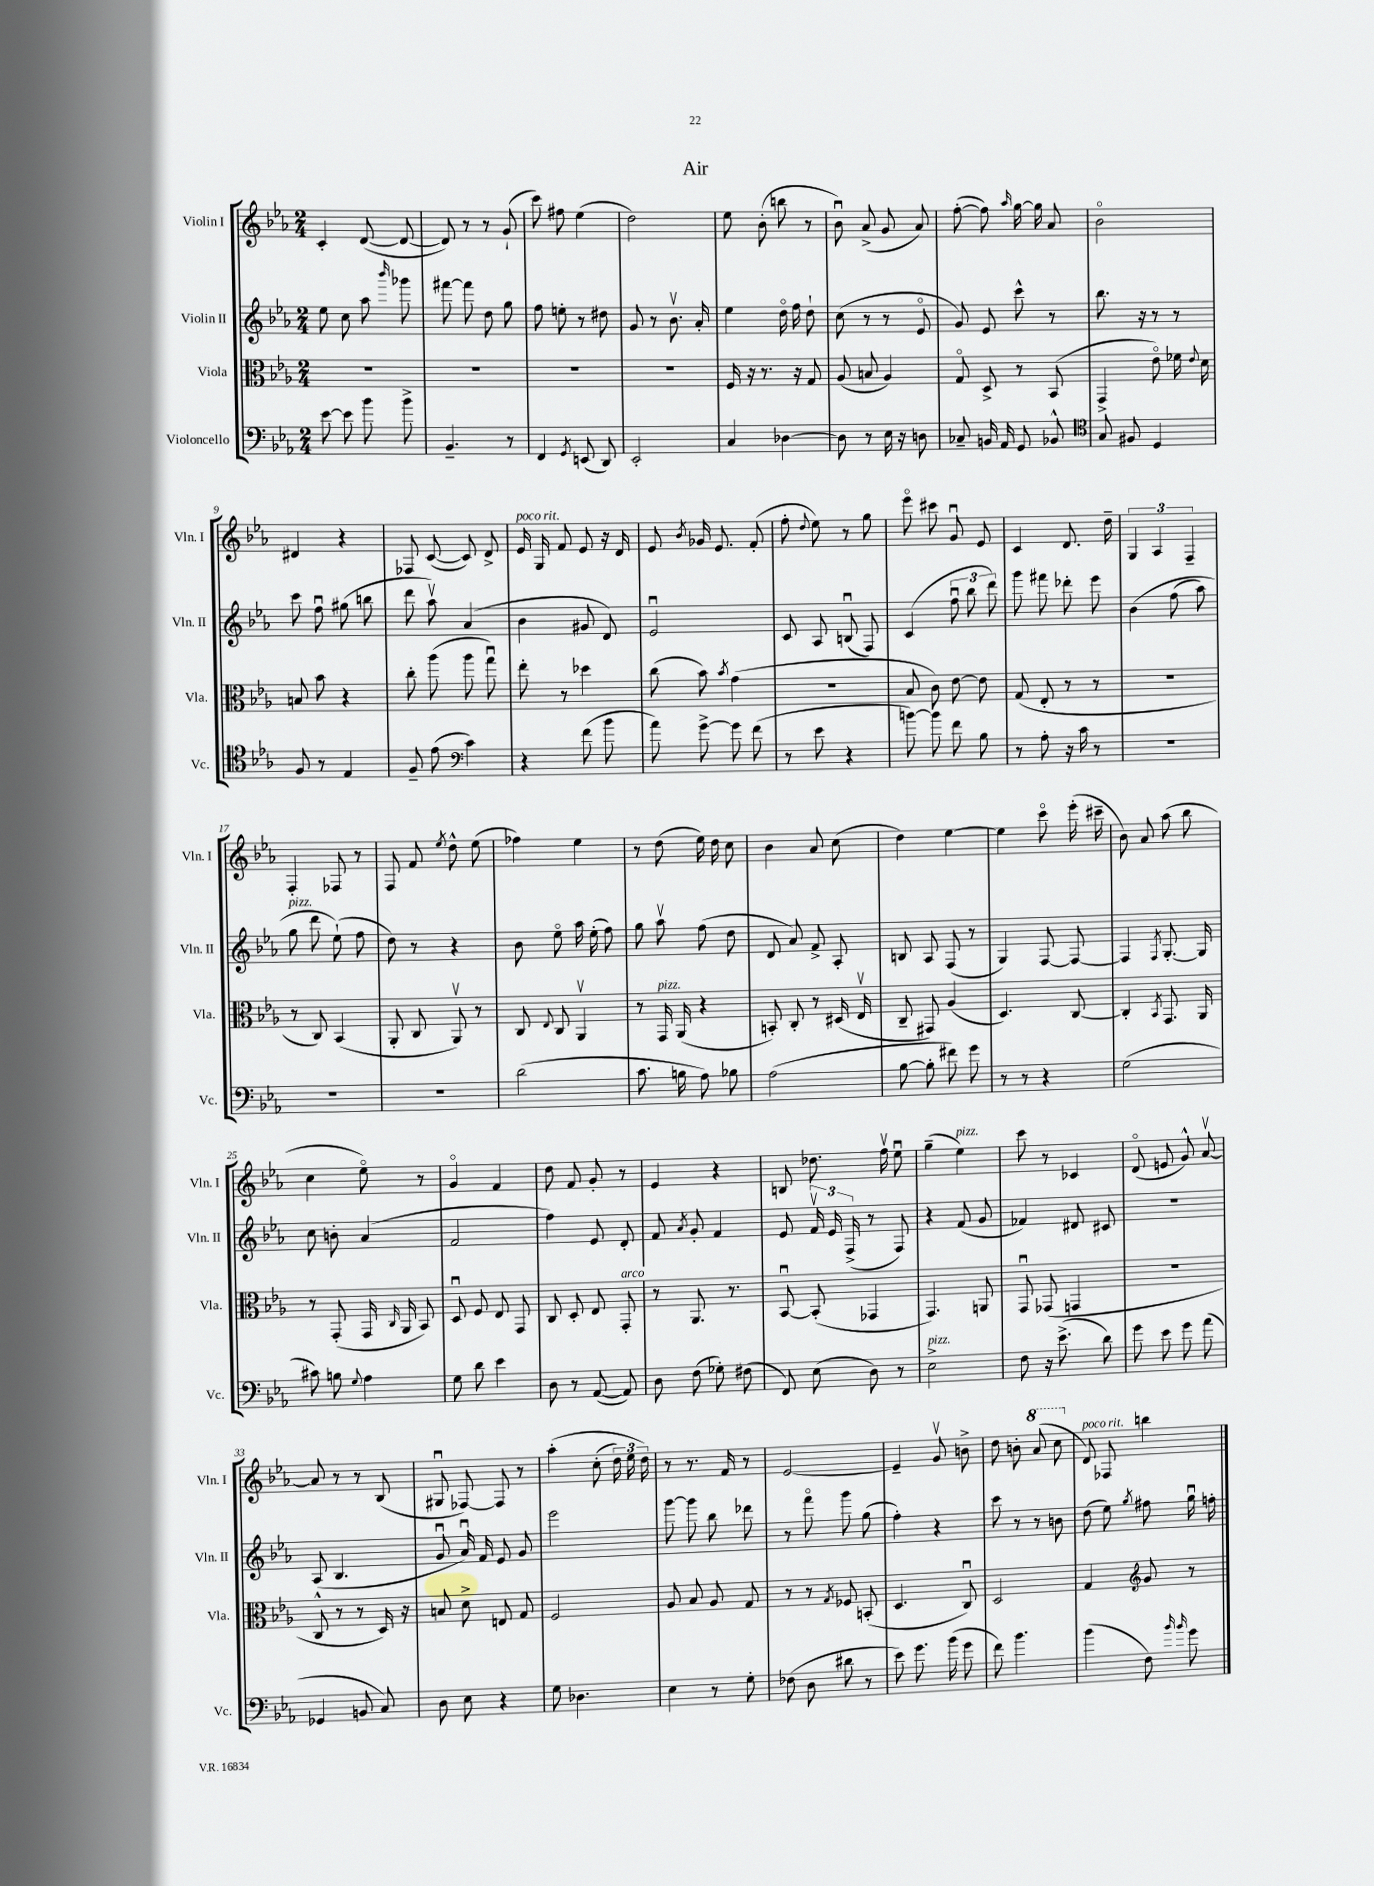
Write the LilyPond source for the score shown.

\header { title = "Air" }
<<
\new StaffGroup <<
\new Staff = "s0" \with { instrumentName = "Violin I" shortInstrumentName = "Vln. I" } {
    \clef treble \key ees \major \numericTimeSignature \time 2/4
    \autoBeamOff c'4-. d'8~( d'8~ |
    d'8) r8 r8 g'8-!( |
    c'''8) fis''8 ees''4( |
    d''2) |
    ees''8 bes'8-.( b''8 r8 |
    bes'8\downbow) aes'8->( g'8 aes'8) |
    f''8~-.( f''8) \grace { aes''16 } g''16~ g''16 aes'8 |
    bes'2\flageolet |
    dis'4 r4 |
    fes8 c'8~( c'8) d'8-> |
    ees'16^\markup { \italic "poco rit." } g16 f'8 ees'8 r16 d'16 |
    ees'8 \acciaccatura { bes'8 } ges'16 ees'8. f'8-.( |
    f''8-. \appoggiatura { d''8 } ees''8) r8 g''8 |
    ees'''8\flageolet cis'''8 g'8\downbow ees'8 |
    c'4 d'8. d''16-- |
    \tuplet 3/2 { g4 aes4 f4-- } |
    f4-. fes8 r8 |
    f8 f'8 \acciaccatura { ees''8 } d''8-^ ees''8( |
    fes''4) ees''4 |
    r8 d''8( ees''16) d''16 c''8 |
    bes'4 aes'8 c''8( |
    d''4) ees''4~ |
    ees''4 c'''8\flageolet ees'''16-.( cis'''16-- |
    bes'8) aes'8 aes''8( bes''8 |
    c''4 ees''8\flageolet) r8 |
    g'4\flageolet f'4 |
    d''8 f'8 g'8-. r8 |
    ees'4 r4 |
    b8 des''8. f''16\upbow ees''8\downbow |
    g''4--( ees''4^\markup { \italic "pizz." }) |
    c'''8 r8 ces'4 |
    d'8\flageolet( e'8 g'8-^) aes'8~\upbow |
    aes'8 r8 r8 bes8( |
    gis8\downbow fes8~) fes8 r8 |
    aes''4-.\( c''8-.( \tuplet 3/2 { d''16) ees''16 d''16\) } |
    r8 r8. f'16 r8 |
    ees'2~ |
    ees'4-- g'8\upbow b'8-> |
    d''8 b'8-. \ottava #1 aes''8( c'''8 \ottava #0 |
    d'8^\markup { \italic "poco rit." }) fes8 b''4 \bar "|." |
}
\new Staff = "s1" \with { instrumentName = "Violin II" shortInstrumentName = "Vln. II" } {
    \clef treble \key ees \major \numericTimeSignature \time 2/4
    \autoBeamOff ees''8 c''8 aes''8 \grace { bes'''16 } ges'''8 |
    fis'''8~ fis'''8 d''8 g''8 |
    f''8 e''8-. r8 dis''8 |
    g'8 r8 bes'8.\upbow aes'16-. |
    ees''4 d''16\flageolet f''16 d''8-! |
    c''8( r8 r8 ees'8\flageolet |
    g'8) ees'8 c'''8-^ r8 |
    bes''8. r16 r8 r8 |
    c'''8 f''8\downbow gis''8( b''8 |
    d'''8 aes''8\upbow) aes'4( |
    bes'4 gis'8 d'8) |
    ees'2\downbow |
    c'8 aes8 b8\downbow( f8) |
    c'4( \tuplet 3/2 { f''8\downbow bes''8 d'''8) } |
    g'''8 fis'''8 des'''8-. ees'''8 |
    bes'4\( f''8( aes''8) |
    g''8^\markup { \italic "pizz." } d'''8 ees''8-!(\) f''8 |
    d''8) r8 r4 |
    bes'8 ees''8\flageolet aes''16 ees''16-.( f''8) |
    g''8 aes''8\upbow f''8( d''8 |
    d'8 aes'8) f'8-> aes8-. |
    b8 aes8 f8( r8 |
    g4) f8~ f8~ |
    f4 \acciaccatura { f8 } g8.~-. g16 |
    c''8 b'8-. aes'4( |
    f'2 |
    f''4) ees'8 d'8-. |
    f'8 \acciaccatura { aes'8 } g'8-. f'4 |
    ees'8 \tuplet 3/2 { f'16\upbow ees'16 f16->( } r8 f8) |
    r4 f'8( g'8 |
    fes'4) dis'8 cis'8 |
    r2 |
    aes8( bes4. |
    g'8\downbow aes'16\downbow) f'16 ees'8 g'8 |
    ees'''2 |
    g'''8~ g'''8 bes''8 des'''8 |
    r8 f'''8\flageolet g'''8 g''8( |
    f''4-.) r4 |
    c'''8 r8 r8 b'8 |
    d''8( ees''8) \acciaccatura { g''8 } fis''8 g''16\downbow f''16-. \bar "|." |
}
\new Staff = "s2" \with { instrumentName = "Viola" shortInstrumentName = "Vla." } {
    \clef alto \key ees \major \numericTimeSignature \time 2/4
    \autoBeamOff R2 |
    R2 |
    R2 |
    R2 |
    f16 r16 r8. r16 g8 |
    aes8( b8 aes4) |
    g8\flageolet d8-> r8 bes,8( |
    g,4-> ees'8\flageolet) fes'16 \appoggiatura { ees'8 } d'16 |
    b8 bes'8 r4 |
    c''8-. aes''8( aes''8 g''8\downbow) |
    ees''8-. r8 des''4 |
    c''8( bes'8) \acciaccatura { bes'8 } g'4( |
    r2 |
    bes8 c'8) ees'8~ ees'8 |
    g8( ees8-. r8 r8 |
    r2 |
    r8 c8) bes,4( |
    aes,8-. c8 aes,8\upbow) r8 |
    c8 \appoggiatura { ees8 } c8 aes,4\upbow |
    r8 g,16^\markup { \italic "pizz." } aes,16( r4 |
    b,8-.) c8-. r8 dis16( ees16\upbow |
    c8-- gis,8) aes4( |
    d4.) c8~ |
    c4-. \acciaccatura { bes,8 } g,8. aes,16 |
    r8 g,8-.( g,16 \grace { c16 } aes,16 bes,8) |
    d8\downbow f8 ees8 g,8 |
    c8 d8-. ees8 g,8-.^\markup { \italic "arco" } |
    r8 aes,8. r8. |
    bes,8~\downbow bes,8-.( ges,4 |
    g,4.) a,8 |
    g,8\downbow ges,8( g,4 |
    R2 |
    c8-^ r8 r8 d16) r16 |
    b8 d'8-> e8 g8 |
    f2 |
    aes8 bes8 aes8 g8 |
    r8 r8 \acciaccatura { g8 } fes8 b,8-.( |
    d4. c8\downbow) |
    d2 |
    g4 \clef treble g'8 r8 \bar "|." |
}
\new Staff = "s3" \with { instrumentName = "Violoncello" shortInstrumentName = "Vc." } {
    \clef bass \key ees \major \numericTimeSignature \time 2/4
    \autoBeamOff ees'8~ ees'8 bes'8 bes'8-> |
    bes,4.-- r8 |
    f,4 \acciaccatura { g,8 } e,8( d,8) |
    ees,2-. |
    c4 des4~ |
    des8 r8 ees16 r16 d8 |
    ces8-- b,16 aes,16 g,8 bes,8-^ |
    \clef tenor g8 fis8 d4 |
    f8 r8 ees4 |
    f8-- ees'8( \clef bass c'4) |
    r4 f'8( bes'8 |
    aes'8) g'8~-> g'8 f'8( |
    r8 ees'8 r4 |
    b'8~) b'8 f'8 bes8 |
    r8 aes8-. r16 c'16 r8 |
    r2 |
    r2 |
    R2 |
    d'2( |
    c'8. b16 aes8) bes8 |
    aes2( |
    bes8~ bes8-. fis'8) g'8 |
    r8 r8 r4 |
    g2( |
    cis'8) b8 \appoggiatura { g8 } aes4 |
    g8 d'8 ees'4 |
    d8 r8 aes,8~( aes,8) |
    d8 f8( ges8-.) fis8( |
    f,8) ees8( d8) r8 |
    ees2->^\markup { \italic "pizz." } |
    f8 r16 ees'8.->( d'8) |
    g'8 ees'8 g'8 aes'8( |
    ges,4 b,8 c8) |
    d8 ees8 r4 |
    g8 des4. |
    ees4 r8 g8-. |
    fes8( d8 dis'8 r8 |
    ees'8) g'8. bes'16( g'8 |
    f'8) bes'4. |
    bes'4( f8) \grace { bes'16 bes'16 } g'8 \bar "|." |
}
>>
>>
